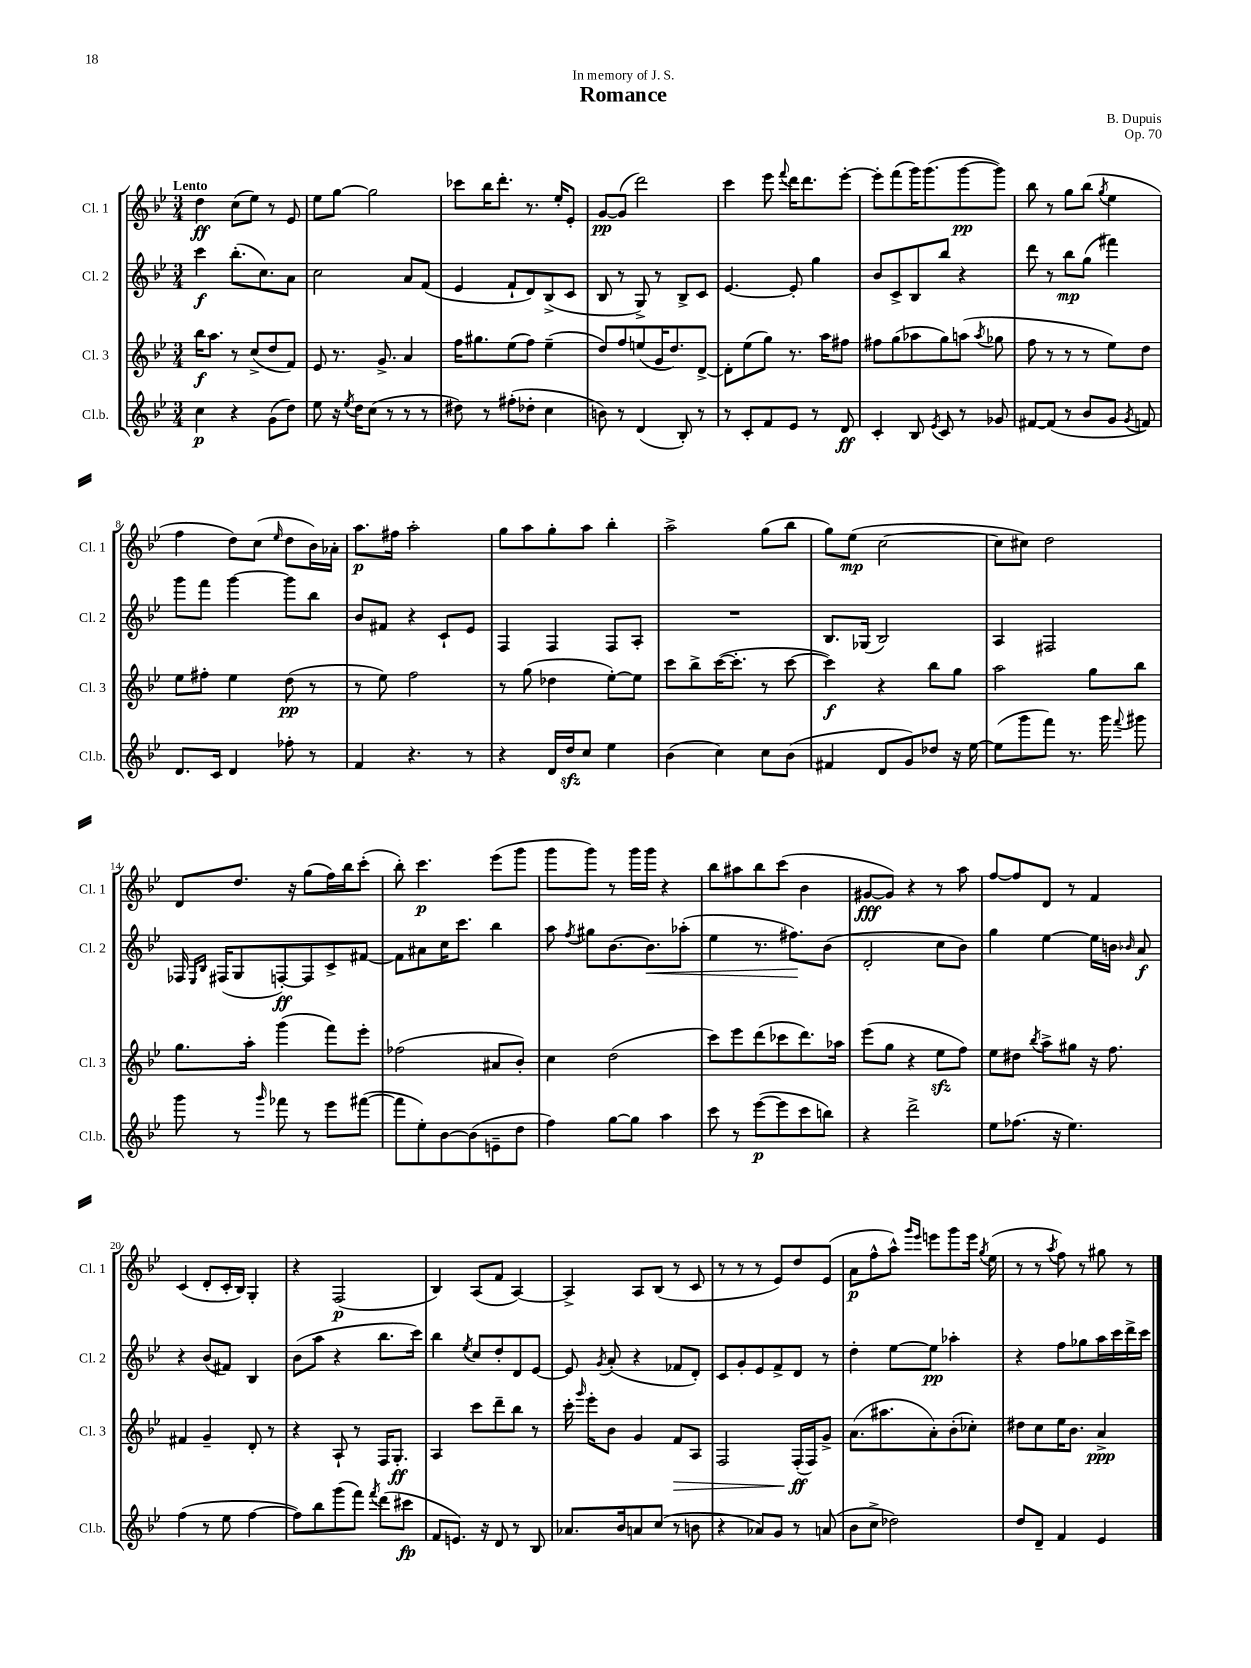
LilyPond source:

\header { title = "Romance" composer = "B. Dupuis" dedication = "In memory of J. S." opus = "Op. 70" }
<<
\new StaffGroup <<
\new Staff = "s0" \with { instrumentName = "Cl. 1" shortInstrumentName = "Cl. 1" } {
    \clef treble \key bes \major \numericTimeSignature \time 3/4 \tempo "Lento"
    \autoBeamOff d''4\ff c''8[( ees''8]) r8 ees'8 |
    ees''8[ g''8]~ g''2 |
    ces'''8[ bes''16 d'''8.]-. r8. ees''16[-. ees'8]-. |
    g'8[~\pp g'8]( d'''2) |
    c'''4 ees'''8 \appoggiatura { f'''8 } d'''16[ d'''8. ees'''8]~-. |
    ees'''8[-. f'''8( g'''16) g'''8.( g'''8~\pp g'''8]) |
    bes''8 r8 g''8[ bes''8]( \acciaccatura { g''8 } ees''4 |
    f''4 d''8[) c''8]( \grace { ees''16 } d''8[ bes'16) aes'16]-. |
    a''8.[\p fis''16] a''2-. |
    g''8[ a''8 g''8-. a''8] bes''4-. |
    a''2-> g''8[( bes''8] |
    g''8[) ees''8]\mp( c''2~ |
    c''8[ cis''8]) d''2 |
    d'8[ d''8.] r16 g''8[( f''16) bes''16 c'''8]-.( |
    bes''8-.) c'''4.\p ees'''8[( g'''8] |
    g'''8[ g'''8]) r8 g'''16[ g'''16] r4 |
    bes''8[ ais''8 bes''8 c'''8]( bes'4 |
    gis'8[~\fff gis'8]) r4 r8 a''8 |
    f''8[~ f''8 d'8] r8 f'4 |
    c'4( d'8[-. c'16-. bes16]) g4-. |
    r4 f2\p( |
    bes4) a8[( f'8] a4~) |
    a4-> a8[ bes8]( r8 c'8 |
    r8 r8 r8 ees'8[) d''8 ees'8]( |
    a'8[\p f''8-^ a''8]-^) \grace { g'''16[ ees'''16] } e'''8[ g'''8 e'''16] \acciaccatura { g''8 } ees''16( |
    r8 r8 \acciaccatura { a''8 } f''8) r8 gis''8 r8 \bar "|." |
}
\new Staff = "s1" \with { instrumentName = "Cl. 2" shortInstrumentName = "Cl. 2" } {
    \clef treble \key bes \major \numericTimeSignature \time 3/4
    \autoBeamOff c'''4\f bes''8.[-.( c''8.) a'8] |
    c''2 a'8[ f'8]( |
    ees'4 f'8[-! d'8) bes8->( c'8] |
    bes8 r8 g8->) r8 bes8[-> c'8] |
    ees'4.~ ees'8-. g''4 |
    bes'8[ c'8-> bes8 bes''8] r4 |
    d'''8 r8 bes''8[\mp g''8]( fis'''4) |
    g'''8[ f'''8] g'''4~ g'''8[ bes''8] |
    bes'8[ fis'8] r4 c'8[-! ees'8] |
    f4 f4 f8[ a8]-. |
    R2. |
    bes8.[ ges16]( bes2) |
    a4 fis2 |
    fes16 \grace { ees16[ bes16] } fis16[( g8 f8~-.\ff) f8 c'8-> fis'8]~ |
    fis'8[ ais'8 c''16 c'''8.] bes''4 |
    a''8 \acciaccatura { f''8 } gis''8[ bes'8.~ bes'8.\< aes''8]-.( |
    ees''4 r8. fis''8.[\!) bes'8]( |
    d'2-. c''8[ bes'8]) |
    g''4 ees''4~ ees''16[ b'16] \grace { bes'16 } a'8\f |
    r4 bes'8[( fis'8]) bes4 |
    bes'8[( a''8] r4 bes''8.[ c'''16]) |
    bes''4 \acciaccatura { ees''8 } c''8[ d''8-. d'8 ees'8]~ |
    ees'8 \acciaccatura { g'8 } a'8-.( r4 fes'8[ d'8]-.) |
    c'8[ g'8-. ees'8 f'8-> d'8] r8 |
    d''4-. ees''8[~ ees''8]\pp aes''4-. |
    r4 f''8[ ges''8 a''16 c'''16 d'''16-> c'''16] \bar "|." |
}
\new Staff = "s2" \with { instrumentName = "Cl. 3" shortInstrumentName = "Cl. 3" } {
    \clef treble \key bes \major \numericTimeSignature \time 3/4
    \autoBeamOff bes''16[\f a''8.] r8 c''8[->( d''8 f'8]) |
    ees'8 r8. g'8.-> a'4 |
    f''16[ gis''8. ees''8( f''8]) ees''4--( |
    d''8[) f''8 e''8( g'16 d''8.) d'8]~-> |
    d'8[-. ees''8( g''8]) r8. a''16[ fis''8] |
    fis''8[ g''8( aes''8 g''8) a''8]( \acciaccatura { a''8 } ges''8 |
    f''8 r8 r8 r8 ees''8[) d''8] |
    ees''8[ fis''8]-. ees''4 d''8\pp( r8 |
    r8 ees''8) f''2 |
    r8 g''8( des''4 ees''8[~-.) ees''8] |
    c'''8[ bes''8-> c'''16~( c'''8.]-. r8 c'''8~ |
    c'''4\f) r4 bes''8[ g''8] |
    a''2 g''8[ bes''8] |
    g''8.[ a''16]-. g'''4( f'''8[) ees'''8]-. |
    fes''2( ais'8[ bes'8]-.) |
    c''4 d''2( |
    c'''8[) ees'''8 d'''8( ces'''8 d'''8.) aes''16] |
    ees'''8[( g''8] r4 ees''8[\sfz f''8]) |
    ees''8[ dis''8] \acciaccatura { bes''8 } a''8[-> gis''8] r16 f''8. |
    fis'4 g'4-- d'8-. r8 |
    r4 a8-! r8 f16[ g8.]-.\ff |
    a4 c'''8[ d'''8-- bes''8] r8 |
    c'''16-. \grace { g'''16 } ees'''16[-. bes'8] g'4 f'8[\> a8] |
    f2 f16[-.\ff\!( f16) g'8]-> |
    a'8.[( ais''8. a'8-.) bes'8-.( ces''8]-.) |
    dis''8[ c''8 ees''16 bes'8.] a'4->\ppp \bar "|." |
}
\new Staff = "s3" \with { instrumentName = "Cl.b." shortInstrumentName = "Cl.b." } {
    \clef treble \key bes \major \numericTimeSignature \time 3/4
    \autoBeamOff c''4\p r4 g'8[( d''8]) |
    ees''8 r16 \acciaccatura { ees''8 } d''16[ c''8]( r8 r8 r8 |
    dis''8) r8 fis''8[-.( des''8]-. c''4 |
    b'8) r8 d'4( bes8-.) r8 |
    r8 c'8[-. f'8 ees'8] r8 d'8\ff |
    c'4-. bes8 \acciaccatura { ees'8 } c'8 r8 ges'8 |
    fis'8[~ fis'8]( r8 bes'8[ g'8] \acciaccatura { g'8 } f'8) |
    d'8.[ c'16] d'4 fes''8-. r8 |
    f'4 r4. r8 |
    r4 d'16[ d''16\sfz c''8] ees''4 |
    bes'4( c''4) c''8[ bes'8]( |
    fis'4 d'8[ g'8) des''8] r16 ees''16~ |
    ees''8[( g'''8 f'''8]) r8. g'''16 \appoggiatura { f'''8 } gis'''8 |
    g'''8 r8 \grace { g'''16 } fes'''8 r8 ees'''8[ fis'''8]~( |
    fis'''8[ ees''8-.) bes'8~ bes'8( e'8-- d''8] |
    f''4) g''8[~ g''8] a''4 |
    c'''8 r8 ees'''8[~\p( ees'''8 c'''8 b''8]) |
    r4 d'''2-> |
    ees''8[ fes''8.]( r16 ees''4.) |
    f''4( r8 ees''8 f''4~ |
    f''8[) bes''8 g'''8( f'''8]) \acciaccatura { f'''8 } d'''8[( cis'''8]\fp |
    f'8[ e'8.]) r16 d'8 r8 bes8 |
    aes'8.[ bes'16 a'8 c''8]( r8 b'8 |
    r4 aes'8[) g'8] r8 a'8( |
    bes'8[ c''8]-> des''2) |
    d''8[ d'8]-- f'4 ees'4 \bar "|." |
}
>>
>>
